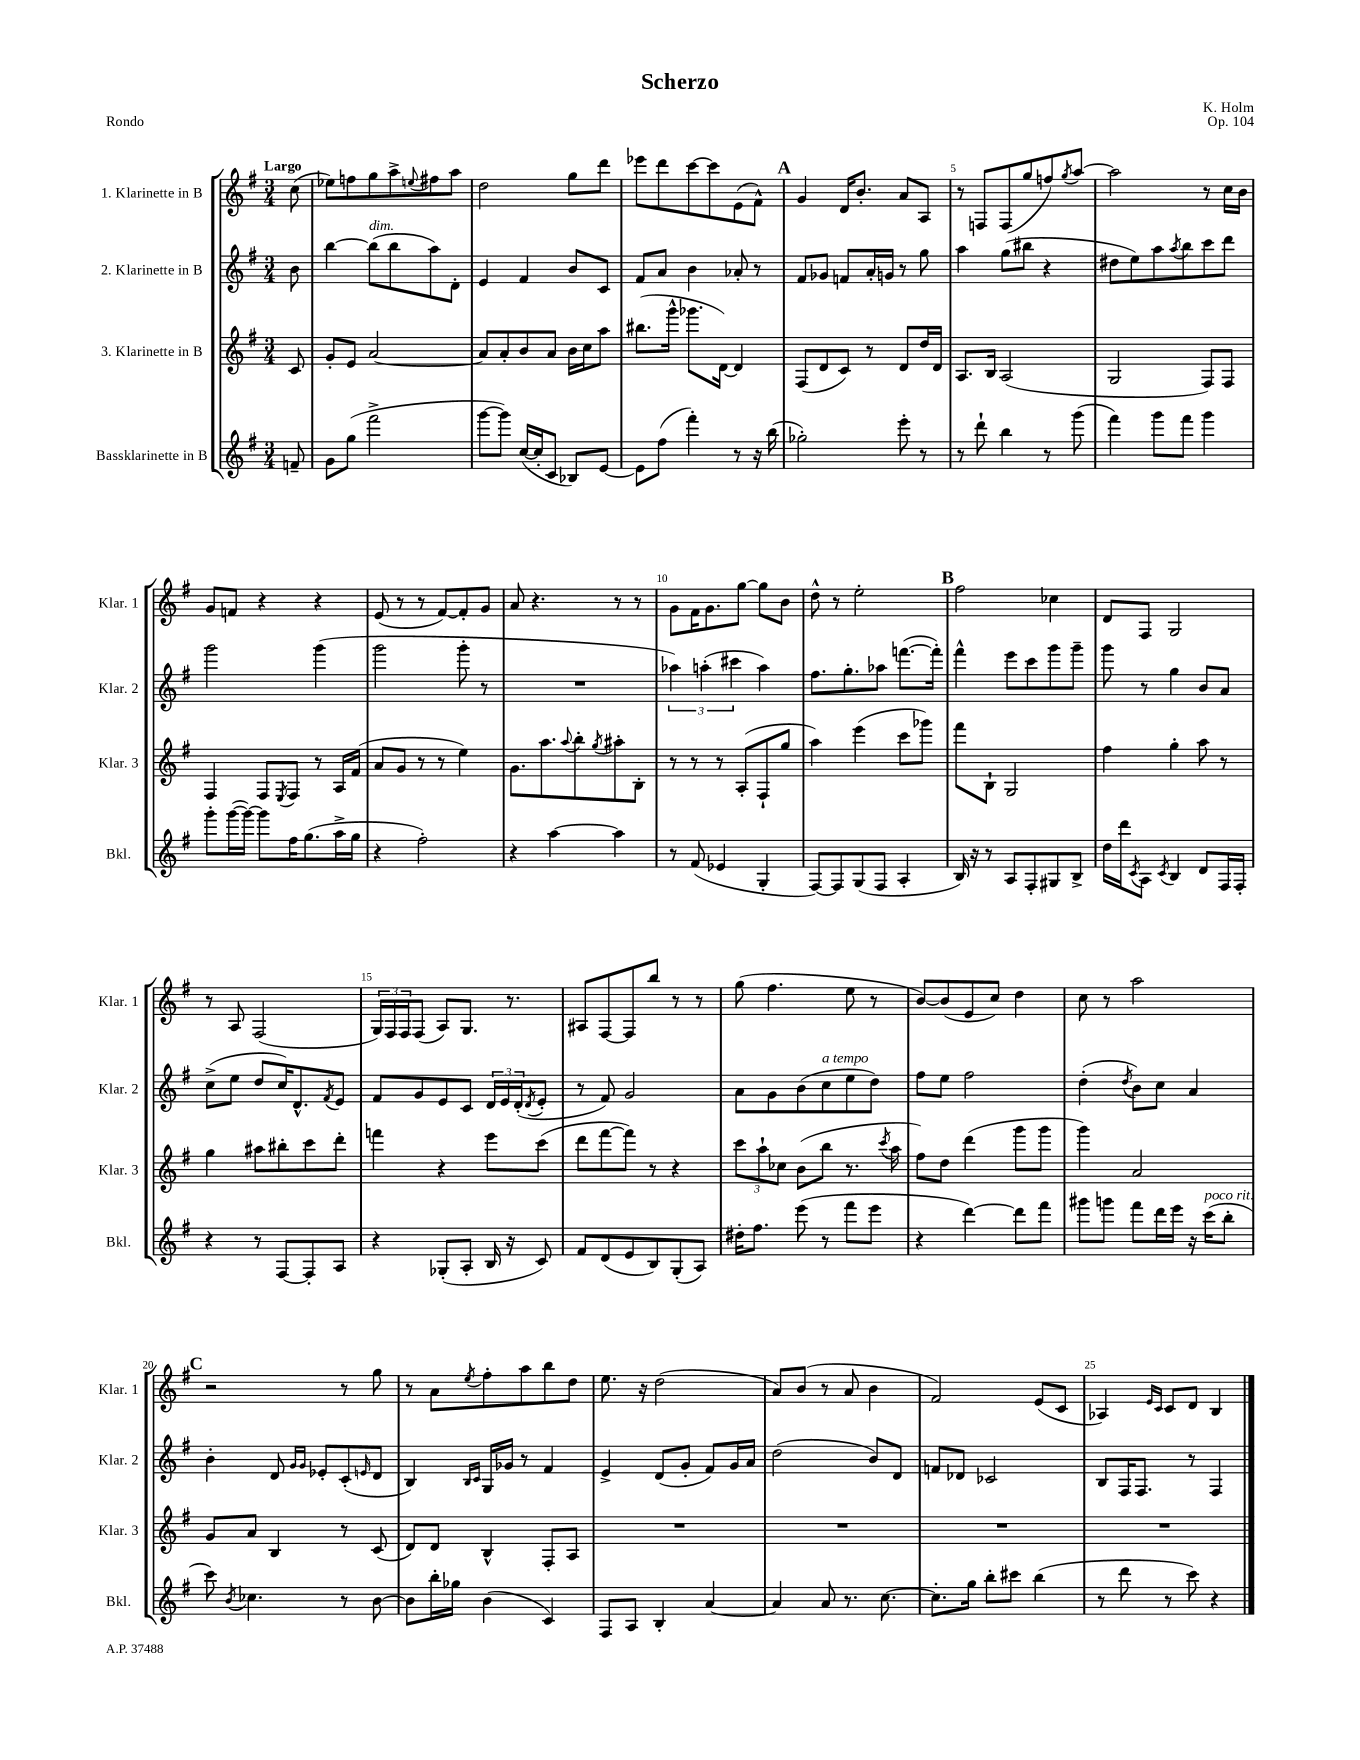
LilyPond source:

\header { title = "Scherzo" composer = "K. Holm" opus = "Op. 104" piece = "Rondo" }
<<
\new StaffGroup <<
\new Staff = "s0" \with { instrumentName = "1. Klarinette in B" shortInstrumentName = "Klar. 1" } {
    \clef treble \key g \major \numericTimeSignature \time 3/4 \partial 8 \tempo "Largo"
    c''8( |
    ees''8) f''8 g''8 a''8-> \appoggiatura { e''8 } fis''8 a''8 |
    d''2 g''8 d'''8 |
    ees'''8 d'''8 c'''8~ c'''8 e'8( fis'8-^) |
    \mark \markup { \bold "A" } g'4 d'16 b'8.-. a'8 a8 |
    r8 f8 f8( g''8 f''8) \acciaccatura { g''8 } a''8~ |
    a''2 r8 c''16 b'16 |
    g'8 f'8 r4 r4 |
    e'8( r8 r8 fis'8~) fis'8-. g'8 |
    a'8 r4. r8 r8 |
    g'8 fis'16 g'8. g''8~ g''8 b'8 |
    d''8-^ r8 e''2-. |
    \mark \markup { \bold "B" } fis''2 ces''4 |
    d'8 fis8 g2 |
    r8 a8 fis2( |
    \tuplet 3/2 { g16) fis16 fis16 } fis8( a8) g8. r8. |
    ais8 fis8~ fis8 b''8 r8 r8 |
    g''8( fis''4. e''8 r8 |
    b'8~) b'8( e'8 c''8) d''4 |
    c''8 r8 a''2 |
    \mark \markup { \bold "C" } r2 r8 g''8 |
    r8 a'8 \acciaccatura { e''8 } fis''8-. a''8 b''8 d''8 |
    e''8. r16 d''2( |
    a'8) b'8( r8 a'8 b'4 |
    fis'2) e'8( c'8 |
    aes4) \grace { e'16 c'16 } c'8 d'8 b4 \bar "|." |
}
\new Staff = "s1" \with { instrumentName = "2. Klarinette in B" shortInstrumentName = "Klar. 2" } {
    \clef treble \key g \major \numericTimeSignature \time 3/4 \partial 8
    b'8 |
    b''4~ b''8^\markup { \italic "dim." }( b''8 a''8) d'8-. |
    e'4 fis'4 b'8 c'8 |
    fis'8 a'8 b'4 aes'8-. r8 |
    \mark \markup { \bold "A" } fis'8 ges'8 f'8 a'16-. g'16 r8 g''8 |
    a''4 g''8( bis''8 r4 |
    dis''8 e''8) a''8 \acciaccatura { a''8 } b''8 c'''8 d'''8 |
    g'''2 g'''4( |
    g'''2 g'''8-. r8 |
    R2. |
    \tuplet 3/2 { aes''4) a''4-.( cis'''4 } a''4) |
    fis''8. g''8.-. aes''8 f'''8.~( f'''16-.) |
    \mark \markup { \bold "B" } fis'''4-^ e'''8 c'''8 g'''8 g'''8-- |
    g'''8 r8 g''4 b'8 a'8 |
    c''8->( e''8 d''8 c''16) d'8.-^ \acciaccatura { fis'8 } e'8 |
    fis'8 g'8 e'8 c'8 \tuplet 3/2 { d'16 e'16 d'16-.( } \acciaccatura { d'8 } e'8-. |
    r8 fis'8) g'2 |
    a'8 g'8 b'8( c''8^\markup { \italic "a tempo" } e''8 d''8) |
    fis''8 e''8 fis''2 |
    d''4-.( \acciaccatura { d''8 } b'8) c''8 a'4 |
    \mark \markup { \bold "C" } b'4-. d'8 \grace { g'16 g'16 } ees'8-. c'8-.( \grace { e'16 } d'8 |
    b4) \grace { b16 c'16 } g16 ges'16 r8 fis'4 |
    e'4-> d'8( g'8-. fis'8) g'16 a'16 |
    d''2( b'8) d'8 |
    f'8 des'8 ces'2 |
    b8 fis16 fis8. r8 fis4 \bar "|." |
}
\new Staff = "s2" \with { instrumentName = "3. Klarinette in B" shortInstrumentName = "Klar. 3" } {
    \clef treble \key g \major \numericTimeSignature \time 3/4 \partial 8
    c'8 |
    g'8-. e'8 a'2~ |
    a'8 a'8-. b'8 a'8 b'16 c''16 a''8 |
    bis''8.( g'''16-^ ges'''8. d'16~) d'4 |
    \mark \markup { \bold "A" } fis8( d'8 c'8) r8 d'8 d''16 d'16 |
    a8. b16 a2( |
    g2 fis8) fis8 |
    fis4 fis8 \acciaccatura { e8 } fis8 r8 a16 fis'16( |
    a'8 g'8 r8 r8 e''4) |
    g'8. a''8. \appoggiatura { a''8 } b''8-. \acciaccatura { g''8 } ais''8-. b8-. |
    r8 r8 r8 a8-.( fis8-! g''8 |
    a''4) e'''4( c'''8 ges'''8) |
    \mark \markup { \bold "B" } fis'''8 b8-! g2 |
    fis''4 g''4-. a''8 r8 |
    g''4 ais''8 bis''8-. c'''8 d'''8-. |
    f'''4 r4 e'''8 c'''8( |
    d'''8 fis'''8~ fis'''8) r8 r4 |
    \tuplet 3/2 { c'''8 a''8-! ces''8 } b'8( b''8 r8. \acciaccatura { c'''8 } a''16 |
    fis''8) d''8 d'''4( g'''8 g'''8 |
    g'''4) a'2 |
    \mark \markup { \bold "C" } g'8 a'8 b4 r8 c'8( |
    d'8) d'8 b4-^ fis8-. a8 |
    R2. |
    R2. |
    R2. |
    R2. \bar "|." |
}
\new Staff = "s3" \with { instrumentName = "Bassklarinette in B" shortInstrumentName = "Bkl." } {
    \clef treble \key g \major \numericTimeSignature \time 3/4 \partial 8
    f'8-- |
    g'8 g''8( fis'''2-> |
    g'''8~ g'''8) c''16~( c''16-. c'8 bes8) e'8~ |
    e'8 fis''8( fis'''4-.) r8 r16 b''16( |
    \mark \markup { \bold "A" } ges''2-.) e'''8-. r8 |
    r8 d'''8-! b''4 r8 g'''8( |
    fis'''4) g'''8 fis'''8 g'''4 |
    g'''8-. g'''16~( g'''16~) g'''8 fis''16 g''8.( a''16-> g''16 |
    r4 fis''2-.) |
    r4 a''4~ a''4 |
    r8 fis'8( ees'4 g4-. |
    fis8~) fis8 g8( fis8 a4-. |
    \mark \markup { \bold "B" } b16) r16 r8 a8 fis8-. gis8 b8-> |
    d''16 d'''16 \acciaccatura { c'8 } a8 \acciaccatura { c'8 } b4 d'8 fis16 fis16-. |
    r4 r8 fis8~ fis8-. a8 |
    r4 ges8-.( a8-. b16 r16 c'8) |
    fis'8 d'8( e'8 b8) g8-.( a8) |
    dis''16-. fis''8. e'''8( r8 fis'''8 e'''8 |
    r4 d'''4~) d'''8 fis'''8 |
    gis'''8 g'''8 fis'''8 d'''16 e'''16 r16 c'''16^\markup { \italic "poco rit." }( b''8-. |
    \mark \markup { \bold "C" } c'''8) \acciaccatura { b'8 } ces''4. r8 b'8~ |
    b'8 b''16-. ges''16 b'4( c'4) |
    fis8 a8 b4-. a'4~ |
    a'4 a'8 r8. c''8.~ |
    c''8.-. g''16 b''8-. cis'''8 b''4( |
    r8 d'''8 r8 c'''8) r4 \bar "|." |
}
>>
>>
\layout { \context { \Score \override BarNumber.break-visibility = ##(#f #t #t) barNumberVisibility = #(every-nth-bar-number-visible 5) } }
